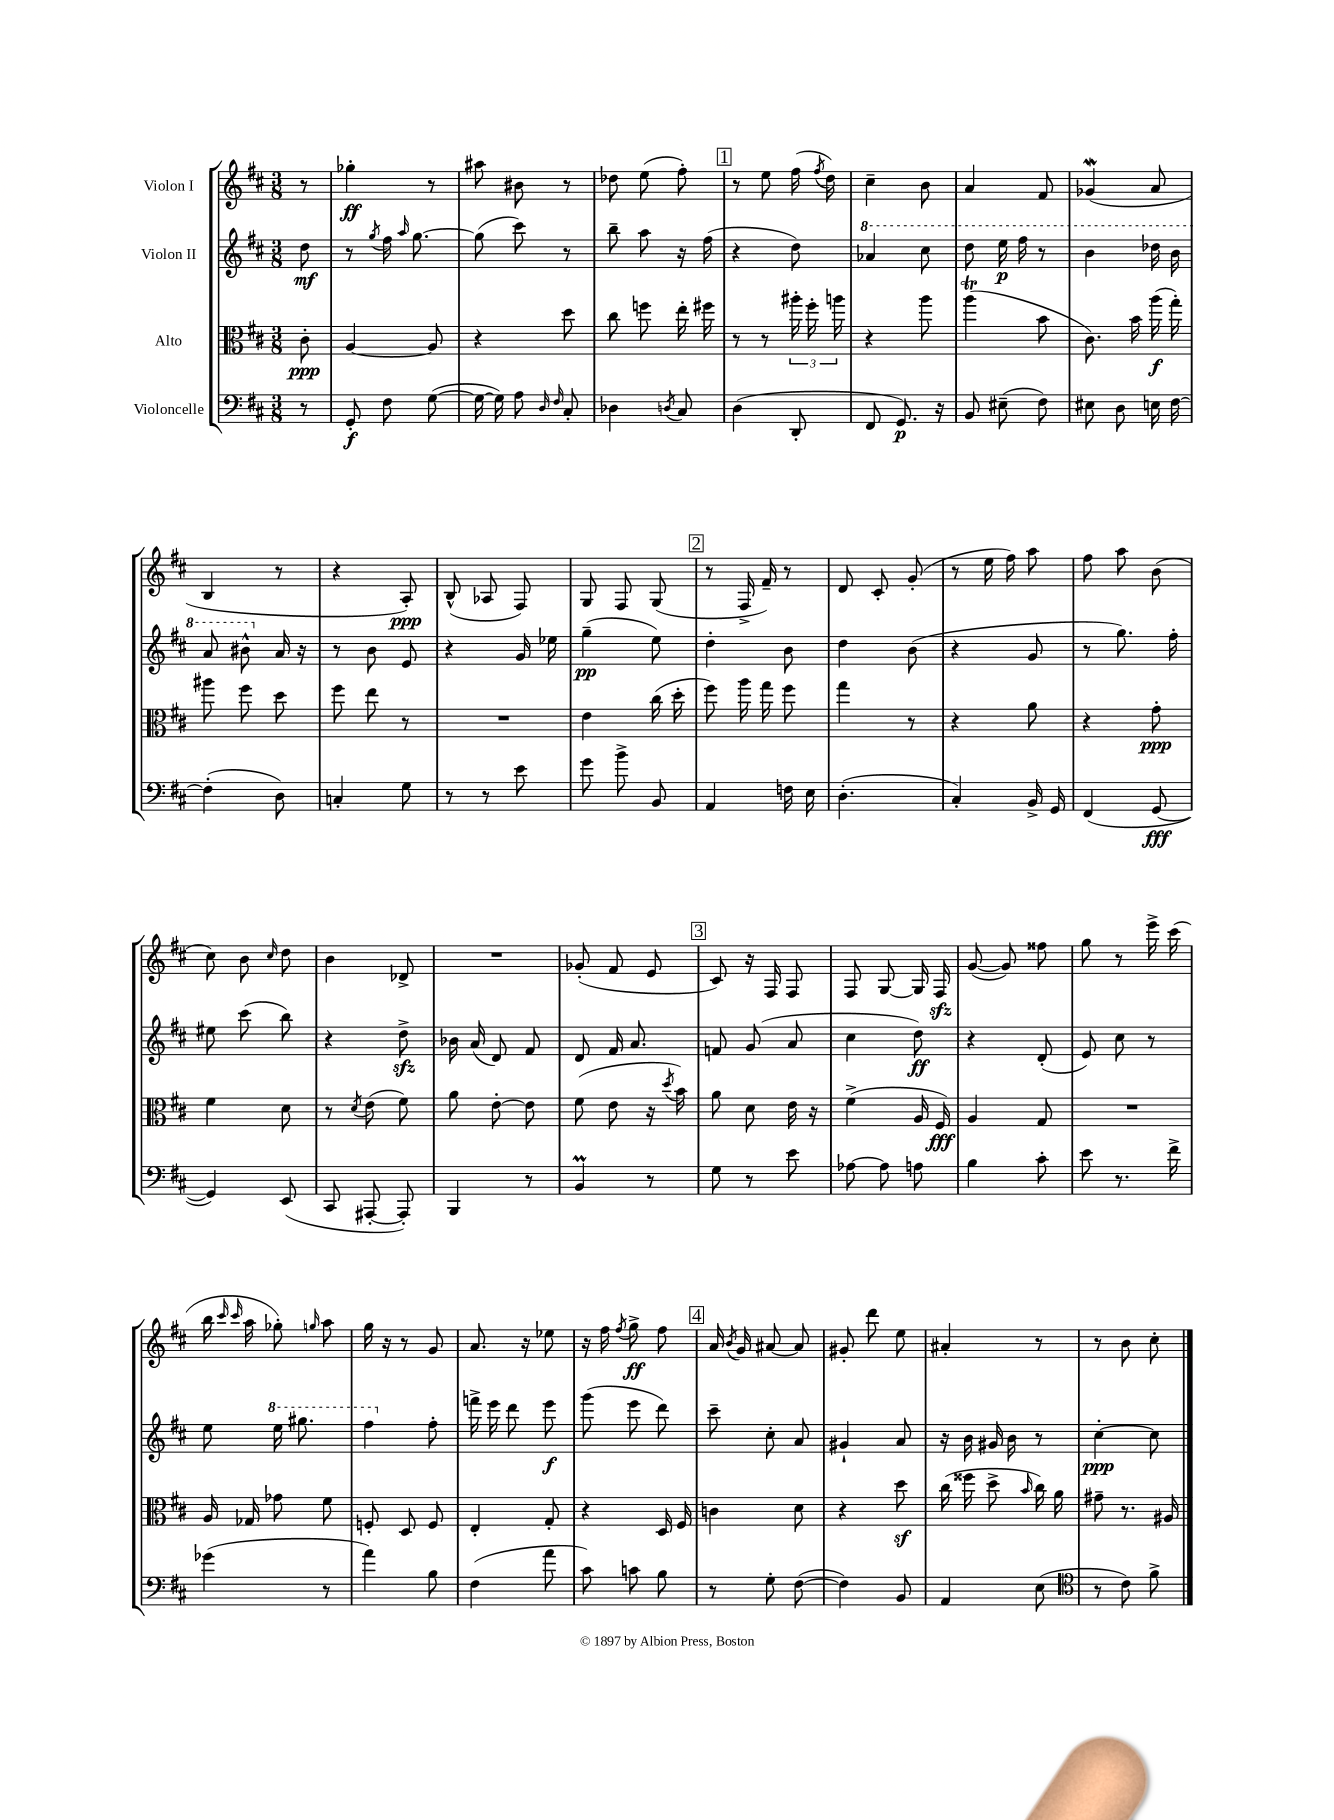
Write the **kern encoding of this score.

**kern	**kern	**kern	**kern
*staff4	*staff3	*staff2	*staff1
*clefF4	*clefC3	*clefG2	*clefG2
*k[f#c#]	*k[f#c#]	*k[f#c#]	*k[f#c#]
*M3/8	*M3/8	*M3/8	*M3/8
8r	8c#'	8dd	8r
=	=	=	=
8GG'	[4A	8r	4gg-'
.	.	8qgg	.
8F#	.	16ff#	.
.	.	16qqaa	.
.	.	[8.gg	.
([8G	8A]	.	8r
=	=	=	=
16G_	4r	(8gg]	8aa#
16G])	.	.	.
8A	.	8ccc#)	8b#
16qqD	.	.	.
16qqF#	.	.	.
8C#'	8dd	8r	8r
=	=	=	=
4D-	8cc#	8bb~	8dd-
.	8ff	8aa	(8ee
8qD	.	.	.
8C#	16ee'	16r	8ff#')
.	16ff#	(16ff#	.
=	=	=	=
(4D	8r	4r	8r
.	8r	.	8ee
8DD'	24aa#'	8dd)	(16ff#
.	24ff#'	.	.
.	.	.	8qff#
.	.	.	16dd)
.	24aa	.	.
=	=	=	=
8FF#	4r	4aa-	4cc#~
8.GG)	.	.	.
.	8aa	8ccc#	8b
16r	.	.	.
=	=	=	=
8BB	(4aa	8ddd	4a
(8E#~	.	16eee	.
.	.	16fff#	.
8F#)	8b	8r	8f#
=	=	=	=
8E#	8.c#)	4bb	(4g-
8D	.	.	.
.	16b	.	.
16E	(16aa	16ddd-	8a
[16F#	16gg')	16bb	.
=	=	=	=
(4F#']	8aa#	8aa	4B
.	8ff#	8bb#^^	.
8D)	8dd	16a	8r
.	.	16r	.
=	=	=	=
4C'	8ff#	8r	4r
.	8ee	8b	.
8G	8r	8e	8A')
=	=	=	=
8r	4.r	4r	(8B^^
8r	.	.	8A-
8e	.	16g	8F#)
.	.	16ee-	.
=	=	=	=
8g	4e	(4gg~	8G
8b^	.	.	8F#
8BB	(16cc#	8ee)	(8G
.	16dd'	.	.
=	=	=	=
4AA	8ff#)	4dd'	8r
.	16aa	.	16F#^
.	16gg	.	16f#~)
16F	8ff#	8b	8r
16E	.	.	.
=	=	=	=
(4.D'	4gg	4dd	8d
.	.	.	8c#'
.	8r	(8b	(8g'
=	=	=	=
4C#')	4r	4r	8r
.	.	.	16ee
.	.	.	16ff#)
16BB^	8a	8g	8aa
16GG	.	.	.
=	=	=	=
(4FF#	4r	8r	8ff#
.	.	8.gg)	8aa
[8GG	8g'	.	(8b
.	.	16ff#'	.
=	=	=	=
4GG])	4f#	8ee#	8cc#)
.	.	(8ccc#	8b
.	.	.	16qqcc#
(8EE	8d	8bb)	8dd
=	=	=	=
8CC#	8r	4r	4b
.	8qd	.	.
[8AAA#'	(8e	.	.
8AAA#'])	8f#)	8dd^	8d-^
=	=	=	=
4BBB	8a	16b-	4.r
.	.	(16a	.
.	[8e'	8d)	.
8r	8e]	8f#	.
=	=	=	=
4BB	(8f#	8d	(8g-'
.	8e	16f#	8f#
.	.	8.a	.
8r	16r	.	8e
.	8qdd	.	.
.	16b)	.	.
=	=	=	=
8G	8a	8f	8c#)
8r	8d	(8g	16r
.	.	.	16F#
8e	16e	8a	8F#
.	16r	.	.
=	=	=	=
[8A-	(4f#^	4cc#	8F#
8A-]	.	.	[8G
8A	16A	8dd)	16G]
.	16F#)	.	16F#
=	=	=	=
4B	4A	4r	([8g
.	.	.	8g])
8c#'	8G	(8d'	8ff##
=	=	=	=
8e	4.r	8e)	8gg
8.r	.	8cc#	8r
.	.	8r	16eee^
16f#^	.	.	(16ccc#
=	=	=	=
(4g-	16A	8ee	16bb
.	.	.	16qqccc#
.	.	.	16qqccc#
.	16G-	.	16aa
.	8g-	16eee	8gg-')
.	.	8.ggg#	.
.	.	.	16qqgg
8r	8f#	.	8aa
=	=	=	=
4a)	8F'	4fff#	16gg
.	.	.	16r
.	8D	.	8r
8B	8F	8ff#'	8g
=	=	=	=
(4F#	4E'	16fff^	8.a
.	.	16eee	.
.	.	8ddd	.
.	.	.	16r
8a	8G'	8eee	8ee-
=	=	=	=
8c#)	4r	(8ggg	16r
.	.	.	16ff#
.	.	.	8qff#
8c	.	8eee	8gg^
8B	16D	8ddd)	8ff#
.	16F#	.	.
=	=	=	=
8r	4c	8ccc#~	16a
.	.	.	8qb
.	.	.	16g
8G'	.	8cc#'	[8a#
([8F#	8d	8a	8a#]
=	=	=	=
4F#])	4r	4g#`	8g#'
.	.	.	8ddd
8BB	8dd	8a	8ee
=	=	=	=
4AA	(16cc#	16r	4a#'
.	16ff##	16b	.
.	8dd^	16g#	.
.	.	16b	.
.	16qqb	.	.
(8E	16cc#)	8r	8r
.	16a	.	.
=	=	=	=
*clefC4	*	*	*
8r	8g#~	[4cc#'	8r
8c#)	8.r	.	8b
8f#^	.	8cc#]	8cc#'
.	16A#	.	.
==	==	==	==
*-	*-	*-	*-
